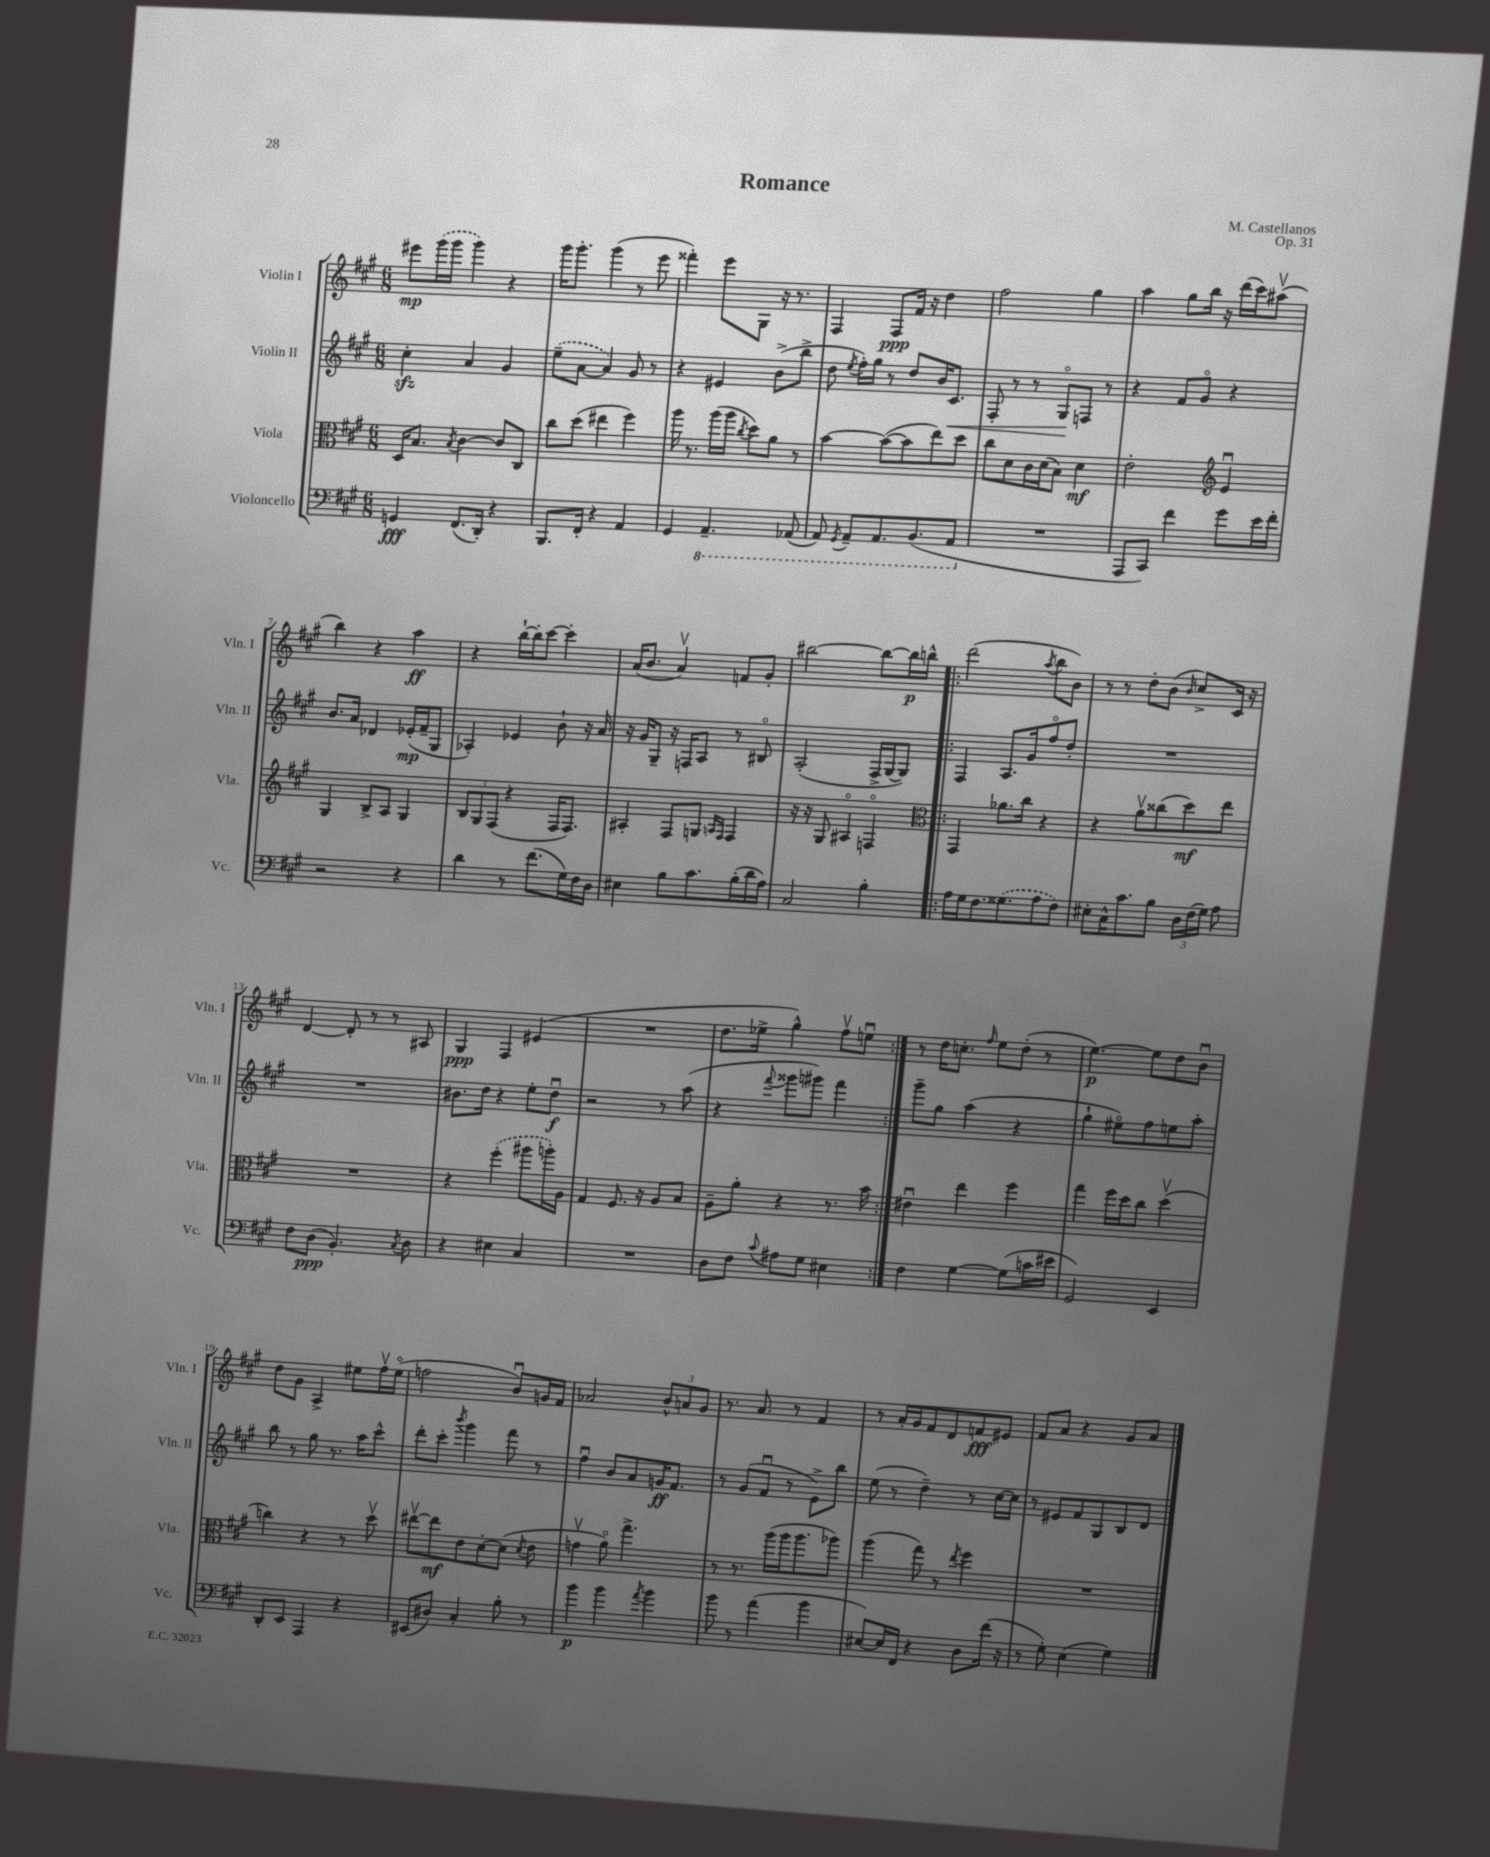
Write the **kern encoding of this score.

**kern	**dynam	**kern	**dynam	**kern	**dynam	**kern	**dynam
*part4	*part4	*part3	*part3	*part2	*part2	*part1	*part1
*staff4	*staff4	*staff3	*staff3	*staff2	*staff2	*staff1	*staff1
*I"Violoncello	*	*I"Viola	*	*I"Violin II	*	*I"Violin I	*
*I'Vc.	*	*I'Vla.	*	*I'Vln. II	*	*I'Vln. I	*
*clefF4	*	*clefC3	*	*clefG2	*	*clefG2	*
*k[f#c#g#]	*	*k[f#c#g#]	*	*k[f#c#g#]	*	*k[f#c#g#]	*
*M6/8	*	*M6/8	*	*M6/8	*	*M6/8	*
=1	=1	=1	=1	=1	=1	=1	=1
4GGn/	fff	16D/KL	.	4cc#zz'\	.	8eee#X\L	mp
.	.	8.B/J	.	.	.	.	.
.	.	.	.	.	.	(16ggg#\L	.
.	.	.	.	.	.	16ggg#\JJ	.
.	.	8qB/	.	.	.	.	.
(8.FF#/L	.	[4c#\	.	4a/	.	4ggg#\)	.
16DD'/Jk)	.	.	.	.	.	.	.
4r	.	8c#/L]	.	4g#/	.	4r	.
.	.	8C#/J	.	.	.	.	.
=2	=2	=2	=2	=2	=2	=2	=2
8.BBB/L	.	8cc#\L	.	(8ee~\L	.	16ggg#\KL	.
.	.	.	.	.	.	8.ggg#'\J	.
.	.	(8dd\J	.	[8a\J	.	.	.
16FF#'/Jk	.	.	.	.	.	.	.
4r	.	4ee#X\	.	4a/])	.	(4ggg#\	.
4AA/	.	4ff#\)	.	8g#/	.	8r	.
.	.	.	.	8r	.	8eee\	.
=3	=3	=3	=3	=3	=3	=3	=3
4GG#/	.	16aa\	.	4r	.	4fff##X'\)	.
.	.	8.r	.	.	.	.	.
*8ba	*	*	*	*	*	*	*
4.AAA~/	.	(16aa\LL	.	4e#X/	.	8eee\L	.
.	.	16aa\JJ	.	.	.	.	.
.	.	8qcc#/	.	.	.	.	.
.	.	8dd\L)	.	.	.	8G#\J	.
.	.	8a\J	.	(8b^\L	.	16r	.
.	.	.	.	.	.	8.r	.
(8AAA-X/	.	8r	.	8bb^\J	.	.	.
=4	=4	=4	=4	=4	=4	=4	=4
8AAA/)	.	[4b\	.	8dd\	.	4F#/	.
8qGGG#/	.	.	.	8qee/	.	.	.
8AAA~/L	.	.	.	16ff#'\LL)	.	.	.
.	.	.	.	16gg#\JJ	.	.	.
8.AAA/	.	(8b\L_	.	8r	.	8F#/L	ppp
.	.	8b\]	.	8dd/L	.	16f#/Jk	.
(8.BBB/	.	.	.	.	.	16r	.
.	.	8ee\)	.	16b/K	.	4dd\	.
!	!	!	!	!	!LO:HP:b	!	!
.	.	.	.	8.c#/J	<	.	.
8AAA/J	.	8dd\J	.	.	.	.	.
=5	=5	=5	=5	=5	=5	=5	=5
*X8ba	*	*	*	*	*	*	*
2.r	.	8cc#\L	.	8F#'/	.	2ff#\	.
.	.	8d\	.	8r	.	.	.
.	.	16c#\L	.	8r	.	.	.
.	.	(16d\J	.	.	.	.	.
.	.	8B\J)	.	8G#/L	.	.	.
.	.	4d\	mf	8Fn/J	[	4gg#\	.
.	.	.	.	8r	.	.	.
=6	=6	=6	=6	=6	=6	=6	=6
8AAA/L	.	2e'\	.	4r	.	4aa\	.
8CC#/J)	.	.	.	.	.	.	.
4f#\	.	.	.	8f#/L	.	8gg#\L	.
.	.	.	.	8g#/J	.	16bb\Jk	.
.	.	.	.	.	.	16r	.
*	*	*clefG2	*	*	*	*	*
8g#\L	.	4eu/	.	4r	.	(16ddd\LL	.
.	.	.	.	.	.	16ccc#\J)	.
16e\L	.	.	.	.	.	(8aa#Xv\J	.
16f#'\JJ	.	.	.	.	.	.	.
!!LO:LB:g=z
=7	=7	=7	=7	=7	=7	=7	=7
2r	.	4G#/	.	8.b/L	.	4bb\)	.
.	.	.	.	16a/Jk	.	.	.
.	.	8B^/L	.	4d-X/	.	4r	.
.	.	8A/J	.	.	.	.	.
4r	.	4G#/	.	(16e-X'/LL	mp	4aa\	ff
.	.	.	.	16f#~/J	.	.	.
.	.	.	.	8G#/J	.	.	.
=8	=8	=8	=8	=8	=8	=8	=8
4d\	.	12B/L	.	4A-X'/)	.	4r	.
.	.	12G#/	.	.	.	.	.
.	.	(12F#/J	.	.	.	.	.
8r	.	4r	.	4e-X/	.	[16bb`\LL	.
.	.	.	.	.	.	16bb'\J]	.
(8.f#\L	.	.	.	.	.	[8ccc#\J	.
.	.	16F#/KL	.	8b`\	.	4ccc#'\]	.
16G#\L)	.	8.F#/J)	.	.	.	.	.
16F#\	.	.	.	16r	.	.	.
16D\JJ	.	.	.	16a/	.	.	.
=9	=9	=9	=9	=9	=9	=9	=9
4E#X\	.	4A#X'/	.	16r	.	(16a/KL	.
.	.	.	.	16g#/KL	.	8.b/J	.
.	.	.	.	8G#~/J	.	.	.
8B\L	.	8F#/L	.	16r	.	4av/)	.
.	.	.	.	16Fn/KL	.	.	.
8.c#\	.	8Gn/J	.	8A/J	.	.	.
.	.	16qqAn/LL	.	.	.	.	.
.	.	16qqF#/JJ	.	.	.	.	.
.	.	4F#/	.	8r	.	8fn/L	.
(16B'\L	.	.	.	.	.	.	.
16d\	.	.	.	8B#X/	.	8g#'/J	.
16A\JJ)	.	.	.	.	.	.	.
=10	=10	=10	=10	=10	=10	=10	=10
2C#/	.	16r	.	(2A'/	.	[2bb#X\	.
.	.	16r	.	.	.	.	.
.	.	8G#/	.	.	.	.	.
.	.	4A#X/	.	.	.	.	.
4B'\	.	4Fn/	.	16F#^/LL	.	8bb#\L_	.
.	.	.	.	[16G#/J	.	.	.
.	.	.	.	8G#/J])	.	16bb#\L]	p
.	.	.	.	.	.	16bbn^^\JJ	.
=11!|:	=11!|:	=11!|:	=11!|:	=11!|:	=11!|:	=11!|:	=11!|:
*	*	*clefC3	*	*	*	*	*
16A\LL	.	4GG#/	.	4F#/	.	(2ddd\	.
16G#\J	.	.	.	.	.	.	.
8.F#\	.	.	.	.	.	.	.
.	.	8.a-X\L	.	8.A/L	.	.	.
(8.G##X\	.	.	.	.	.	.	.
.	.	16cc#\Jk	.	16g#/k	.	.	.
.	.	.	.	.	.	8qaa/	.
8A\	.	4r	.	8ff#/	.	8bb\L	.
8F#\J)	.	.	.	8dd'/J	.	8b\J)	.
=12	=12	=12	=12	=12	=12	=12	=12
8E#X'\L	.	4r	.	2.r	.	8r	.
16C#^^\K	.	.	.	.	.	8r	.
8.c#\	.	.	.	.	.	.	.
.	.	8av\L	.	.	.	8dd'\L	.
8B\J	.	(8cc##X\	.	.	.	(8b\J	.
.	.	.	.	.	.	16qqb/	.
24D\LL	.	8dd\)	mf	.	.	8cc#^/L)	.
(24F#\	.	.	.	.	.	.	.
24G#\JJ)	.	.	.	.	.	.	.
8A\	.	8ee\J	.	.	.	16c#/Jk	.
.	.	.	.	.	.	16r	.
!!LO:LB:g=z
=13	=13	=13	=13	=13	=13	=13	=13
8F#\L	.	2.r	.	2.r	.	[4d/	.
(8D\J	ppp	.	.	.	.	.	.
4.BB'/)	.	.	.	.	.	8d'/]	.
.	.	.	.	.	.	8r	.
.	.	.	.	.	.	8r	.
8qC#/	.	.	.	.	.	.	.
8D\	.	.	.	.	.	8A#X/	.
=14	=14	=14	=14	=14	=14	=14	=14
4r	.	4r	.	8.b#X\L	.	4G#/	ppp
.	.	.	.	16dd\Jk	.	.	.
4E#X\	.	(4ff#'\	.	4r	.	4F#/	.
4C#/	.	8aa#X\L	.	8ee'\L	.	(4e#X/	.
.	.	16aan'\L)	.	8ddu\J	f	.	.
.	.	16A\JJ	.	.	.	.	.
=15	=15	=15	=15	=15	=15	=15	=15
2.r	.	4G#/	.	2r	.	2.r	.
.	.	8.F#/	.	.	.	.	.
.	.	16r	.	.	.	.	.
.	.	8A/L	.	8r	.	.	.
.	.	8B/J	.	(8aa\	.	.	.
=16	=16	=16	=16	=16	=16	=16	=16
8D\L	.	8A~\L	.	4r	.	8.dd\L	.
8F#\J	.	8a'\J	.	.	.	.	.
.	.	.	.	.	.	16ee-X^\Jk	.
8qqc#/	.	.	.	8qqfff#/	.	.	.
8A#X\L	.	4r	.	8ggg##X\L	.	4gg#^^\)	.
8G#\J	.	.	.	8ggg#X\J)	.	.	.
4E#X\	.	8.r	.	4fff#\	.	8ff#v\L	.
.	.	.	.	.	.	8eenu\J	.
.	.	16b\	.	.	.	.	.
=17:|!	=17:|!	=17:|!	=17:|!	=17:|!	=17:|!	=17:|!	=17:|!
4F#\	.	4e#Xu\	.	8ggg#~\L	.	8r	.
.	.	.	.	8gg#\J	.	16dd\KL	.
.	.	.	.	.	.	8.ccn'\J	.
[4G#\	.	4ee\	.	(4aa\	.	.	.
.	.	.	.	.	.	16qqff#/	.
.	.	.	.	.	.	8ee\L	.
(8G#\L]	.	4ff#\	.	4r	.	(8dd'\J	.
16cn\L	.	.	.	.	.	8r	.
16e#X\JJ	.	.	.	.	.	.	.
=18	=18	=18	=18	=18	=18	=18	=18
2GG#/)	.	4gg#\	.	4gg#`\	.	[4.ee\)	p
.	.	16ff#\LL	.	8ee#X\L)	.	.	.
.	.	16dd\J	.	.	.	.	.
.	.	8cc#\J	.	8ff#\	.	8ee\L]	.
4EE/	.	(4ddv\	.	8een\	.	8dd\	.
.	.	.	.	8aa'\J	.	8bu\J	.
!!LO:LB:g=z
=19	=19	=19	=19	=19	=19	=19	=19
8DD'/L	.	4ccn\)	.	8bb\	.	8dd\L	.
8EE/J	.	.	.	8r	.	8g#\J	.
4AAA/	.	4r	.	8gg#\	.	4A^/	.
.	.	.	.	8.r	.	.	.
4r	.	8r	.	.	.	8ee#X\L	.
.	.	.	.	16aa\KL	.	.	.
.	.	8ddv\	.	8ccc#^^\J	.	16ff#v\L	.
.	.	.	.	.	.	(16ee#\JJ	.
=20	=20	=20	=20	=20	=20	=20	=20
(8EE#X/L	.	[8ee#Xv\L	.	8ddd'\L	.	2ffn\	.
8D#X/J)	.	8ee#\]	mf	8ccc#'\J	.	.	.
.	.	.	.	8qbbb/	.	.	.
4C#'/	.	8e\	.	4ggg#\	.	.	.
.	.	[8d'\	.	.	.	.	.
8B'\	.	(8d\J]	.	8fff#\	.	8bu/L)	.
.	.	8qd/	.	.	.	.	.
8r	.	8e\	.	8r	.	16gn/L	.
.	.	.	.	.	.	16f#/JJ	.
=21	=21	=21	=21	=21	=21	=21	=21
4b\	p	4gnv\	.	4ff#u\	.	2a-X/	.
4b\	.	8a\)	.	8b/L	.	.	.
.	.	4.gg#^\	.	8a/	.	.	.
8qa/	.	.	.	.	.	.	.
4b\	.	.	.	16gn/K	ff	12b^^/L	.
.	.	.	.	8.f#/J	.	.	.
.	.	.	.	.	.	12an/	.
.	.	.	.	.	.	12g#/J	.
=22	=22	=22	=22	=22	=22	=22	=22
8b\	.	8r	.	8r	.	8.r	.
8r	.	8.r	.	(8g#/L	.	.	.
.	.	.	.	.	.	8.a/	.
(4a\	.	.	.	8f#u/J	.	.	.
.	.	(16aa\LL	.	.	.	.	.
.	.	16aa\J	.	8r	.	8r	.
.	.	8.aa\	.	.	.	.	.
4b\	.	.	.	8e^\L)	.	4f#/	.
.	.	8aa-X\J)	.	8bb\J	.	.	.
=23	=23	=23	=23	=23	=23	=23	=23
[8E#X/L)	.	(4aa\	.	(8ee\	.	8r	.
16E#/L]	.	.	.	8r	.	16a'/LL	.
16FF#/JJ	.	.	.	.	.	16g#/J	.
4r	.	8gg#\)	.	4dd~\)	.	8f#/	.
.	.	8r	.	.	.	8d/	.
.	.	8qee/	.	.	.	.	.
8D\L	.	4ff#\	.	8r	.	8fn/	fff
(16f#\Jk	.	.	.	[16cc#\LL	.	8e#X/J	.
16r	.	.	.	16cc#\JJ]	.	.	.
=24	=24	=24	=24	=24	=24	=24	=24
8r	.	2.r	.	8r	.	8f#/L	.
8G#'\)	.	.	.	8e#X/L	.	8a/J	.
(4E\	.	.	.	8f#/	.	4r	.
.	.	.	.	8G#/	.	.	.
4G#\)	.	.	.	8B/	.	8g#/L	.
.	.	.	.	8d/J	.	8a/J	.
==	==	==	==	==	==	==	==
*-	*-	*-	*-	*-	*-	*-	*-
